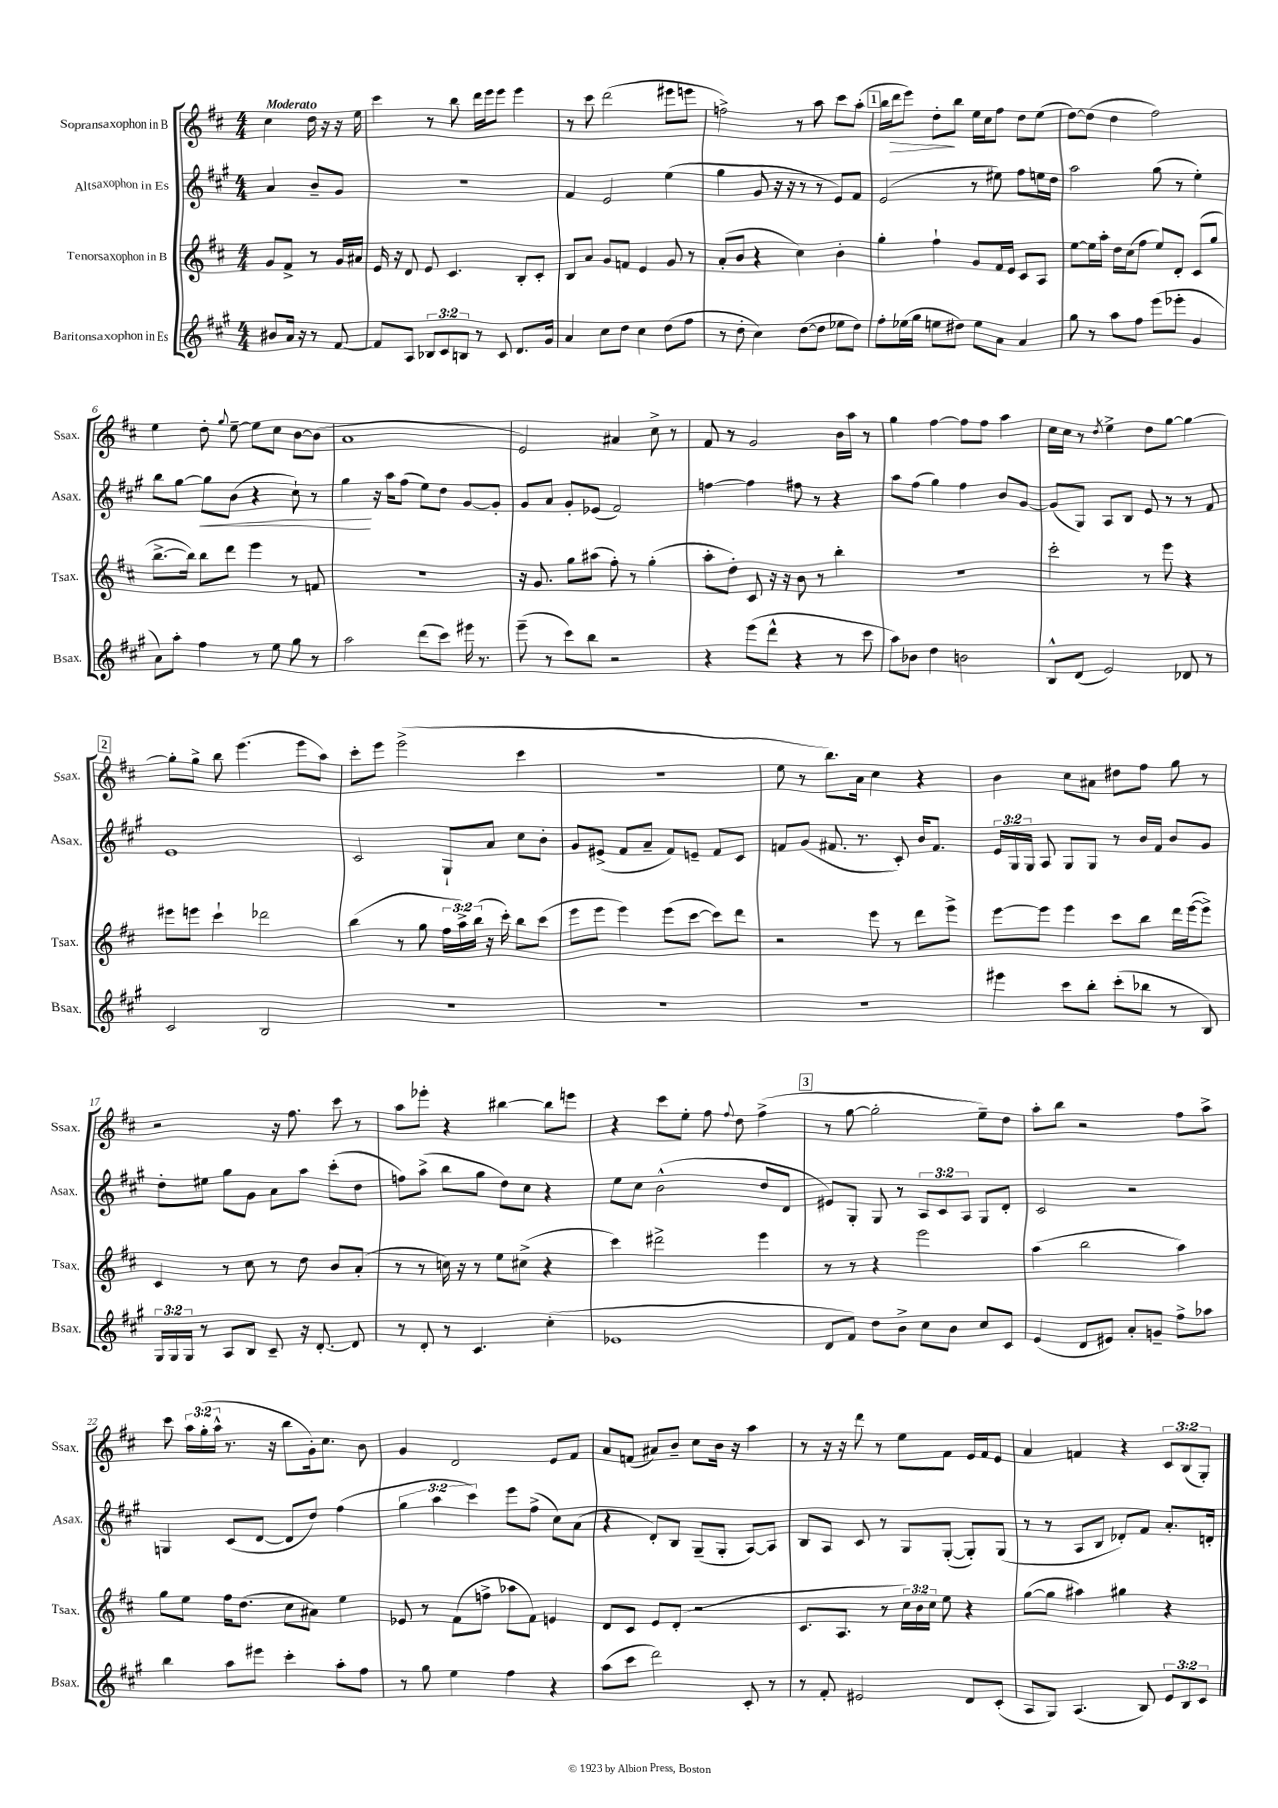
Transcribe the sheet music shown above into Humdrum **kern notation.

**kern	**kern	**kern	**kern
*staff4	*staff3	*staff2	*staff1
*clefG2	*clefG2	*clefG2	*clefG2
*k[f#c#g#]	*k[f#c#]	*k[f#c#g#]	*k[f#c#]
*M4/4	*M4/4	*M4/4	*M4/4
8b#	8g	4a	4cc#
16a	8f#^	.	.
16r	.	.	.
8r	8r	8b~	16dd
.	.	.	16r
[8f#	16g	8g#	16r
.	16a#	.	16ee
=	=	=	=
8f#]	16e	1r	4ccc#
.	16r	.	.
8A	8d	.	.
12B-	8e	.	8r
12c#	.	.	.
.	4.c#	.	8bb
12B	.	.	.
8r	.	.	16ddd
.	.	.	16eee
8c#	.	.	8eee
8.d	8B'	.	4eee
.	8c#'	.	.
16g#	.	.	.
=	=	=	=
4a	8B	4f#	8r
.	8a	.	8ccc#
8cc#	8g	2e	(2ddd
8dd	8f	.	.
4cc#	4e	.	.
(8dd	8g	(4ee	8eee#
8ff#	8r	.	8eee
=	=	=	=
8r	(8a'	4gg#	2ff^)
8dd'	8b	.	.
4cc#)	4r	8g#	.
.	.	16r	.
.	.	16r	.
([8dd	4cc#)	8r	8r
8dd]	.	8r	8aa
8ee-	4b'	8e)	8ccc#
8dd)	.	8f#	(8aa'
=	=	=	=
8ff#'	4gg'	(2e	16bb
.	.	.	16ddd
(16ee-	.	.	8eee)
16gg#	.	.	.
8ee	4ff#`	.	8dd'
8dd#)	.	.	8bb
8ee	8g	8r	16ee
.	.	.	16cc#
8a	16f#	8ee#)	8ff#
.	16e	.	.
4a	8c#	8ff#	8dd
.	8A	16ee	(8ee
.	.	16dd	.
=	=	=	=
8gg#	[8ee	2aa	[8dd)
8r	16ee]	.	(8dd]
.	16aa'	.	.
8aa	16dd	.	4dd
.	(16cc#	.	.
8ff#	8ff#	.	.
(8eee	8ee)	(8gg#	2ff#)
8eee-'	8d'	8r	.
4g#	(8c#	4ee')	.
.	8gg	.	.
=	=	=	=
8a)	[8.bb^	8bb	4ee
8aa'	.	[8gg#	.
.	16bb])	.	.
4ff#	8bb	8gg#]	8dd'
.	.	.	8qqgg
.	8ddd	(8b	[8ee~
8r	4eee	4r	8ee]
8ee	.	.	8cc#
8gg#	8r	8cc#`)	[8b
8r	8f	8r	(8b]
=	=	=	=
2aa	1r	4gg#	1a
.	.	16r	.
.	.	16aa	.
.	.	(8ff#	.
(8ddd	.	8ee)	.
8ccc#)	.	8dd	.
16eee#	.	[8g#	.
8.r	.	.	.
.	.	8g#']	.
=	=	=	=
(8eee~	16r	8g#	2e)
.	8.g	.	.
8r	.	8a	.
8ccc#)	8gg	8g#'	.
8bb	(8aa#	(8e-	.
2r	8ff#')	2f#)	4a#
.	8r	.	.
.	(4gg'	.	8cc#^
.	.	.	8r
=	=	=	=
4r	8aa'	[4ff	8f#
.	8dd')	.	8r
(8eee	8c#	4ff]	2g
8ddd^^	16r	.	.
.	16r	.	.
4r	8b	8ff#	.
.	8r	8r	.
8r	4bb'	4r	16b
.	.	.	16aa
8ccc#	.	.	8r
=	=	=	=
8aa)	1r	8aa	4gg
8b-	.	(8ff#	.
4dd	.	4gg#)	[4ff#
2b	.	4ff#	8ff#]
.	.	.	8ff#
.	.	8b	4aa
.	.	[8g#	.
=	=	=	=
8B^^	2ccc#'	(8g#]	16cc#
.	.	.	16cc#
(8d	.	8G#)	8r
.	.	.	8qdd
2e)	.	8A	4ee^
.	.	8B	.
.	8r	8e	8dd
.	8eee	8r	[8gg
8d-	4r	8r	4gg_
8r	.	8f#	.
=	=	=	=
2c#	8eee#	1e	8gg']
.	8eee	.	8gg^
.	4ccc#`	.	8bb
.	.	.	(4.eee
2B	2ddd-	.	.
.	.	.	8eee
.	.	.	8aa)
=	=	=	=
1r	(4bb	2c#	8ccc#'
.	.	.	8eee
.	8r	.	(2eee^
.	8gg	.	.
.	24ff#	8G#`	.
.	24aa^)	.	.
.	(24bb	.	.
.	16r	8a	.
.	16ccc#')	.	.
.	8bb	8cc#	4ccc#
.	(8ccc#	8b'	.
=	=	=	=
1r	8eee	8g#	1r
.	8eee	(8e#^	.
.	4eee)	8f#	.
.	.	8a~	.
.	(8eee	8f#)	.
.	[8ccc#	8e~	.
.	8ccc#])	8f#	.
.	8ddd	8c#	.
=	=	=	=
1r	2r	8f	8ee
.	.	(8g#	8r
.	.	8.f#	8.bb)
.	.	8.r	16a
.	8eee	.	4cc#
.	8r	8c#')	.
.	8ddd	16b	4r
.	.	8.f#	.
.	8eee^	.	.
=	=	=	=
4eee#	[8eee	24e	4b
.	.	24G#	.
.	.	24G#	.
.	8eee]	8A	.
8ccc#	4eee	8G#	8cc#
8bb'	.	8G#	8a#
(8ccc#'	8ccc#	8r	8dd#
8bb-	8bb	16b	8ff#
.	.	16f#	.
8r	16ddd	8b	8gg
.	([16eee	.	.
8B)	8eee^])	8g#	8r
=	=	=	=
24G#	4c#	8dd'	2r
24G#	.	.	.
24G#	.	.	.
8r	.	8ee#	.
8A	8r	8gg#	.
8B	8cc#	8g#	.
8c#~	8r	8a	16r
.	.	.	8.ff#
16r	8dd	8aa	.
[8.d'	.	.	.
.	8b	(8ccc#'	8ccc#
8d]	(8a'	8dd	8r
=	=	=	=
8r	8r	8ff)	8aa
8d'	8r	(8aa^	8eee-'
8r	16cc)	8bb	4r
.	16r	.	.
4.c#	8r	8gg#	.
.	8ee	8dd)	[4bb#
.	(8cc#^	8cc#	.
(4cc#'	4r	4r	8bb#]
.	.	.	8eee
=	=	=	=
1e-	4ccc#)	8ee	4r
.	.	8cc#	.
.	2ddd#^	(2b^^	8ccc#
.	.	.	8ee'
.	.	.	8ff#
.	.	.	8qqff#
.	.	.	8dd
.	4eee	8dd	(4ff#^
.	.	8d	.
=	=	=	=
8d	8r	8e#)	8r
8f#)	8r	8G#'	[8gg
8dd	4r	8G#	2gg']
8b^	.	8r	.
8cc#	2eee	12A	.
.	.	12c#	.
8b	.	.	.
.	.	12A	.
8cc#	.	8G#	8ee~)
8c#	.	8d'	8dd
=	=	=	=
(4e	(4aa	2c#	8aa'
.	.	.	8bb
8d	2bb	.	2r
8e#)	.	.	.
8a'	.	2r	.
8g~	.	.	.
8ff#^	4aa)	.	8ff#
8aa-	.	.	8aa^
=	=	=	=
4bb	8gg	4G	8ccc#
.	8ee	.	24aa
.	.	.	(24gg'
.	.	.	24aa^^
8aa	16ff#	(8c#	8.r
.	(8.dd	.	.
8eee#	.	[8d	.
.	.	.	16r
4ccc#'	8cc#	8d]	8bb
.	8a#)	8dd)	16g')
.	.	.	8.cc#
8aa'	4ee	(4ff#	.
8ff#	.	.	8b
=	=	=	=
8r	8e-	6gg#	4g
8gg#	8r	.	.
.	.	6aa	.
4ee	(8f#	.	2d
.	.	6ccc#)	.
.	8ff^	.	.
4ff#	8aa-	8eee	.
.	8f#)	(8ff#^	.
4r	4e	8cc#)	8e
.	.	(8a	8f#
=	=	=	=
(8aa	8d	4r	8a
8ccc#	8c#	.	(8f
2ddd)	8e	8d')	8a#)
.	(8d'	8B	8b~
.	2r	(8G#~	8cc#
.	.	8G#'	16b
.	.	.	16r
8c#'	.	[8A)	4aa
8r	.	8A]	.
=	=	=	=
8r	8.c#	8B	8r
8f#'	.	8A	16r
.	8.A	.	16r
2e#	.	8c#	8ddd
.	8r	8r	8r
.	24cc#)	8G#	8ee
.	24b	.	.
.	24cc#	.	.
.	8ee	([8G#'	8f#
8d	4r	8G#'])	16e
.	.	.	16f#
(8c#'	.	(8G#	8e
=	=	=	=
8A	([8gg	8r	4a
8G#)	8gg]	8r	.
(4.A	4aa#)	8A	4f
.	.	8B	.
.	4gg#	8d-')	4r
8B)	.	8f#	.
12e	4r	8.a'	12c#
12B	.	.	(12B
12c#	.	.	12G')
.	.	16d'	.
==	==	==	==
*-	*-	*-	*-
